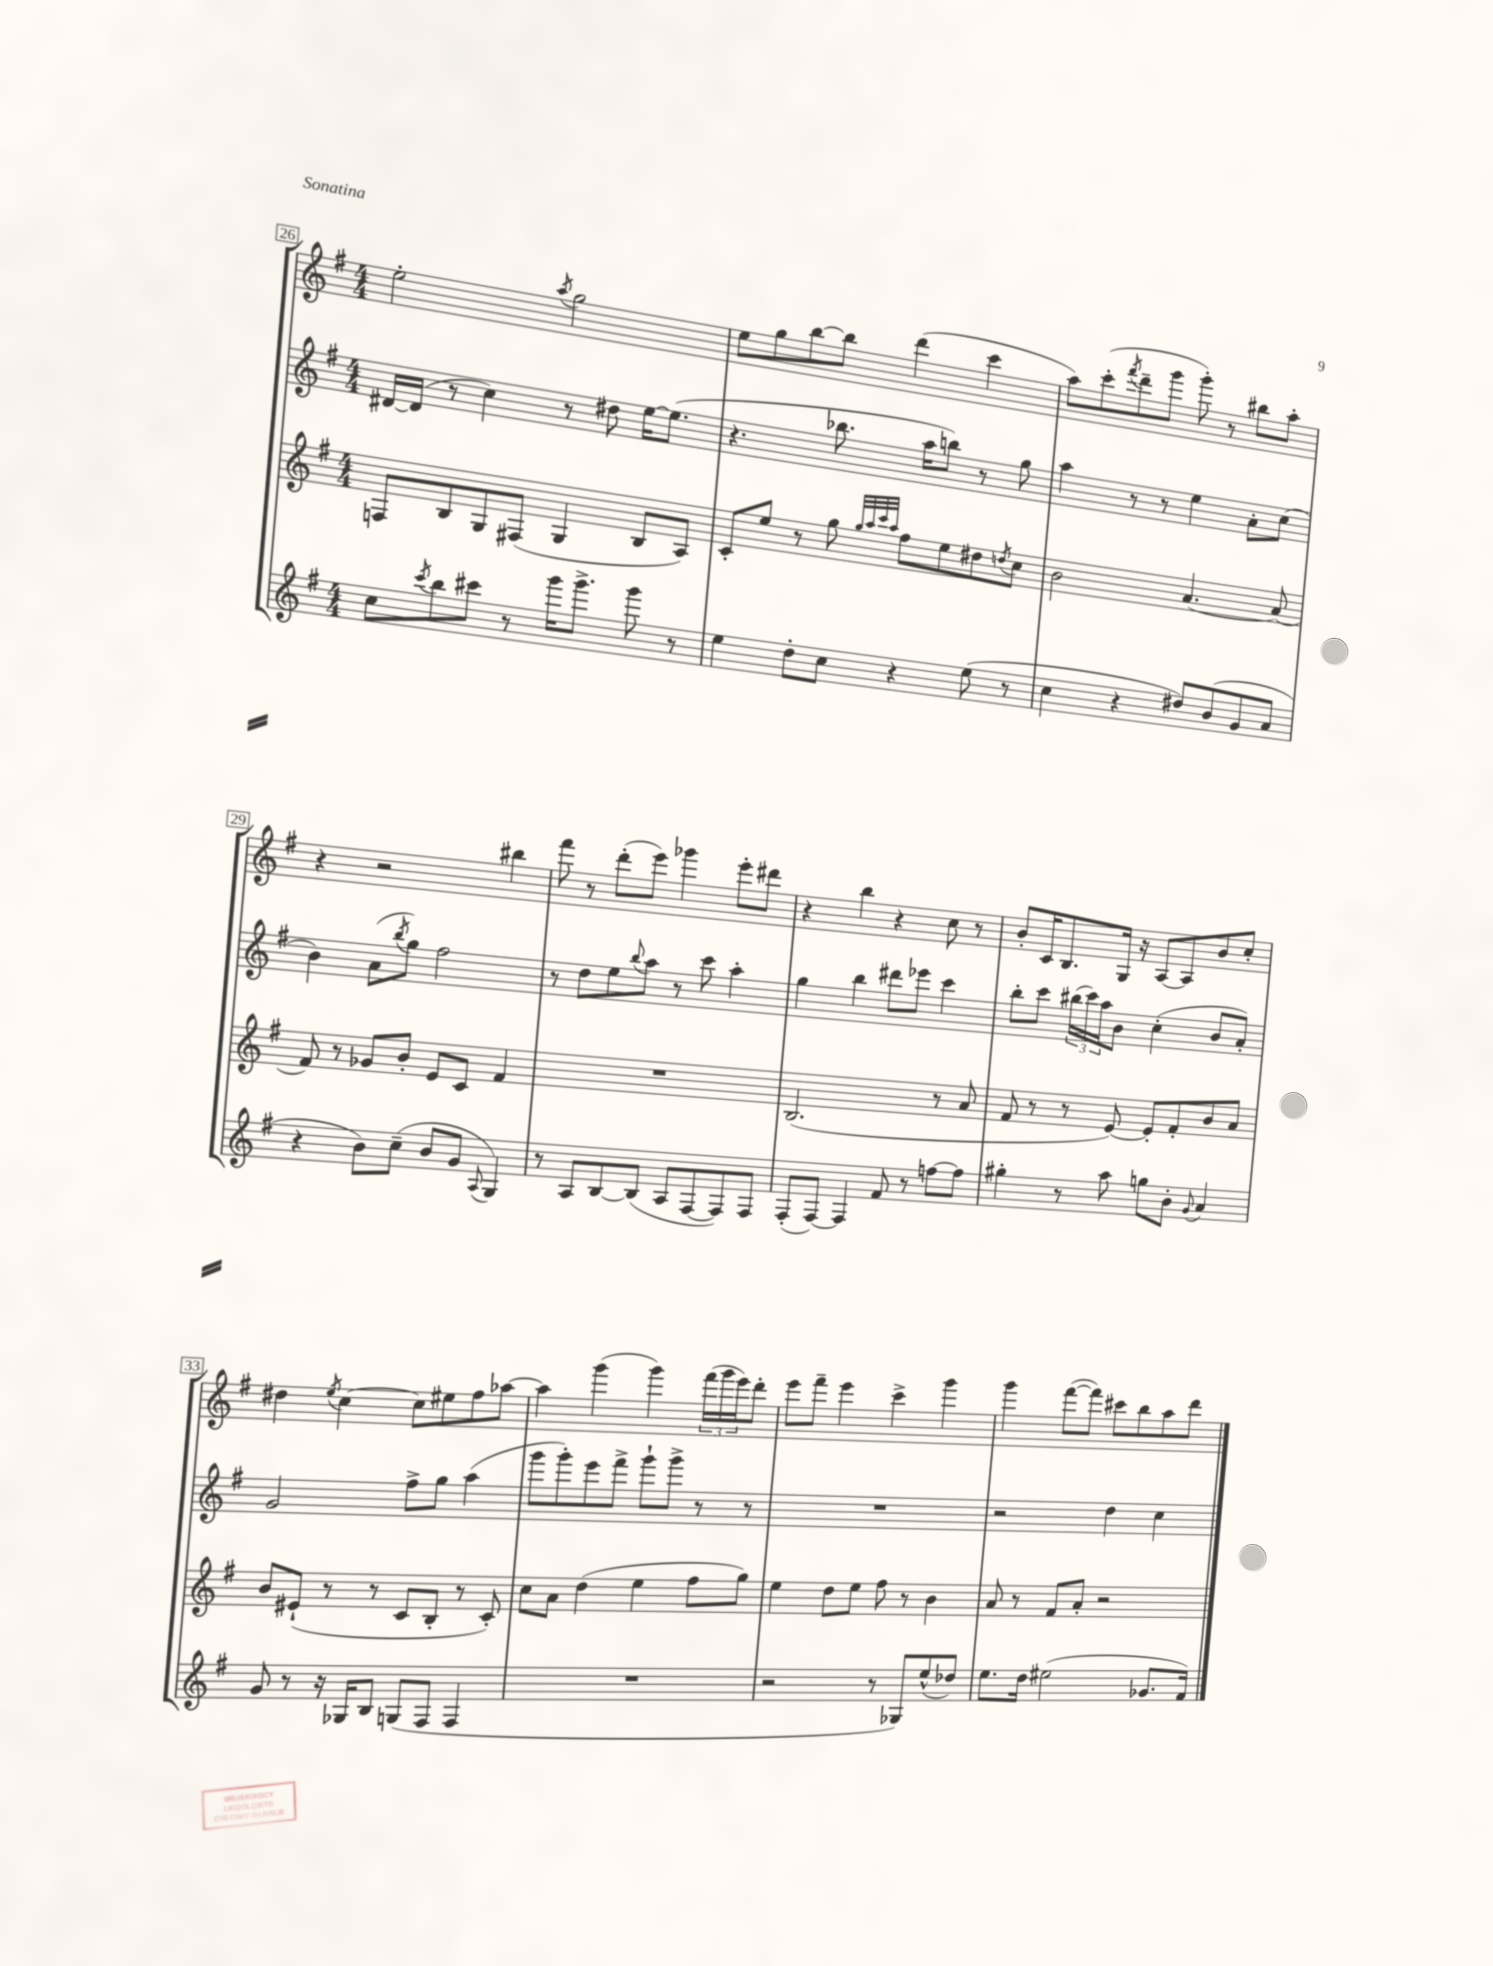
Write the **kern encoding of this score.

**kern	**kern	**kern	**kern
*staff4	*staff3	*staff2	*staff1
*clefG2	*clefG2	*clefG2	*clefG2
*k[f#]	*k[f#]	*k[f#]	*k[f#]
*M4/4	*M4/4	*M4/4	*M4/4
8cc	8F	[16d#	2ee'
.	.	(16d#]	.
8qccc	.	.	.
8bb	8B	8r	.
8ccc#	8G	4cc)	.
8r	(8F#	.	.
.	.	.	8qaa
16ggg	4G	8r	2gg
8.ggg^	.	.	.
.	.	8dd#	.
8ggg	8B	[16ee	.
.	.	(8.ee]	.
8r	8A)	.	.
=	=	=	=
4ee	8c'	4.r	8ee
.	8ee	.	8gg
8dd'	8r	.	[8bb
8cc	8gg	8.bb-	8bb]
.	32qqgg	.	.
.	32qqaa	.	.
.	32qqccc	.	.
.	32qqaa	.	.
4r	8ff#	.	(4ddd
.	.	16aa	.
.	8ee	8bb)	.
(8ee	8dd#	8r	4ccc
.	8qdd	.	.
8r	8cc	8gg	.
=	=	=	=
4cc	2b	4aa	8aa)
.	.	.	(8ccc'
.	.	.	8qfff#
4r	.	8r	8ddd~
.	.	8r	8ggg
8dd#)	[4.a	4ee	8ggg')
(8b	.	.	8r
8g	.	8a'	8bb#
8a	(8a]	(8cc	8aa'
=	=	=	=
4r	8f#)	4b)	4r
.	8r	.	.
8b)	8g-	(8a	2r
.	.	8qbb	.
(8cc~	8b'	8gg)	.
8b	8e	2ff#	.
8g	8c	.	.
8qqA	.	.	.
4G)	4f#	.	4bb#
=	=	=	=
8r	1r	8r	8fff#
8A	.	8dd	8r
[8B	.	8ee	(8ddd'
.	.	8qqbb	.
(8B]	.	8aa	8eee)
8A	.	8r	4ggg-
[8F#	.	8ccc	.
8F#])	.	4aa'	8eee'
8F#	.	.	8ddd#
=	=	=	=
(8F#'	(2.B	4gg	4r
[8F#)	.	.	.
4F#]	.	4bb	4bb
8f#	.	8ddd#	4r
8r	.	8eee-	.
[8ff	8r	4ccc	8cc
8ff]	8a	.	8r
=	=	=	=
4gg#'	8f#	8bb'	8b'
.	8r	8ccc	16c
.	.	.	8.B
8r	8r	(24bb#	.
.	.	24ccc)	.
.	.	24aa	.
8aa	[8e)	8b	16G
.	.	.	16r
8gg	8e']	(4cc'	[8A
8b'	8f#'	.	8A]
8qqg	.	.	.
4a	8b	8b	8b
.	8a	8a')	8cc'
=	=	=	=
8g	8b	2g	4dd#
8r	(8e#`	.	.
.	.	.	8qee
16r	8r	.	[4cc
16G-	.	.	.
8B	8r	.	.
(8G	8c	8ff#^	8cc]
8F#	8B'	8gg	8ee#
4F#	8r	(4aa	8ff#
.	8c')	.	[8aa-
=	=	=	=
1r	8cc	8ggg	4aa-]
.	8a	8ggg')	.
.	(4dd	8eee	(4ggg
.	.	8fff#^	.
.	4ee	8ggg`	4ggg)
.	.	8ggg^	.
.	8ff#	8r	(24fff#
.	.	.	24ggg
.	.	.	24eee)
.	8gg)	8r	8ddd'
=	=	=	=
2r	4ee	1r	8eee
.	.	.	8fff#~
.	8dd	.	4eee
.	8ee	.	.
8r	8ff#	.	4ccc^
8G-)	8r	.	.
(8ee^^	4b	.	4ggg
8dd-)	.	.	.
=	=	=	=
8.ee	8a	2r	4ggg
.	8r	.	.
16dd	.	.	.
(2ee#	8f#	.	([8fff#
.	8a'	.	8fff#])
.	2r	4dd	8ccc#
.	.	.	8bb
8.g-	.	4cc	8aa
.	.	.	8ddd
16f#)	.	.	.
==	==	==	==
*-	*-	*-	*-
